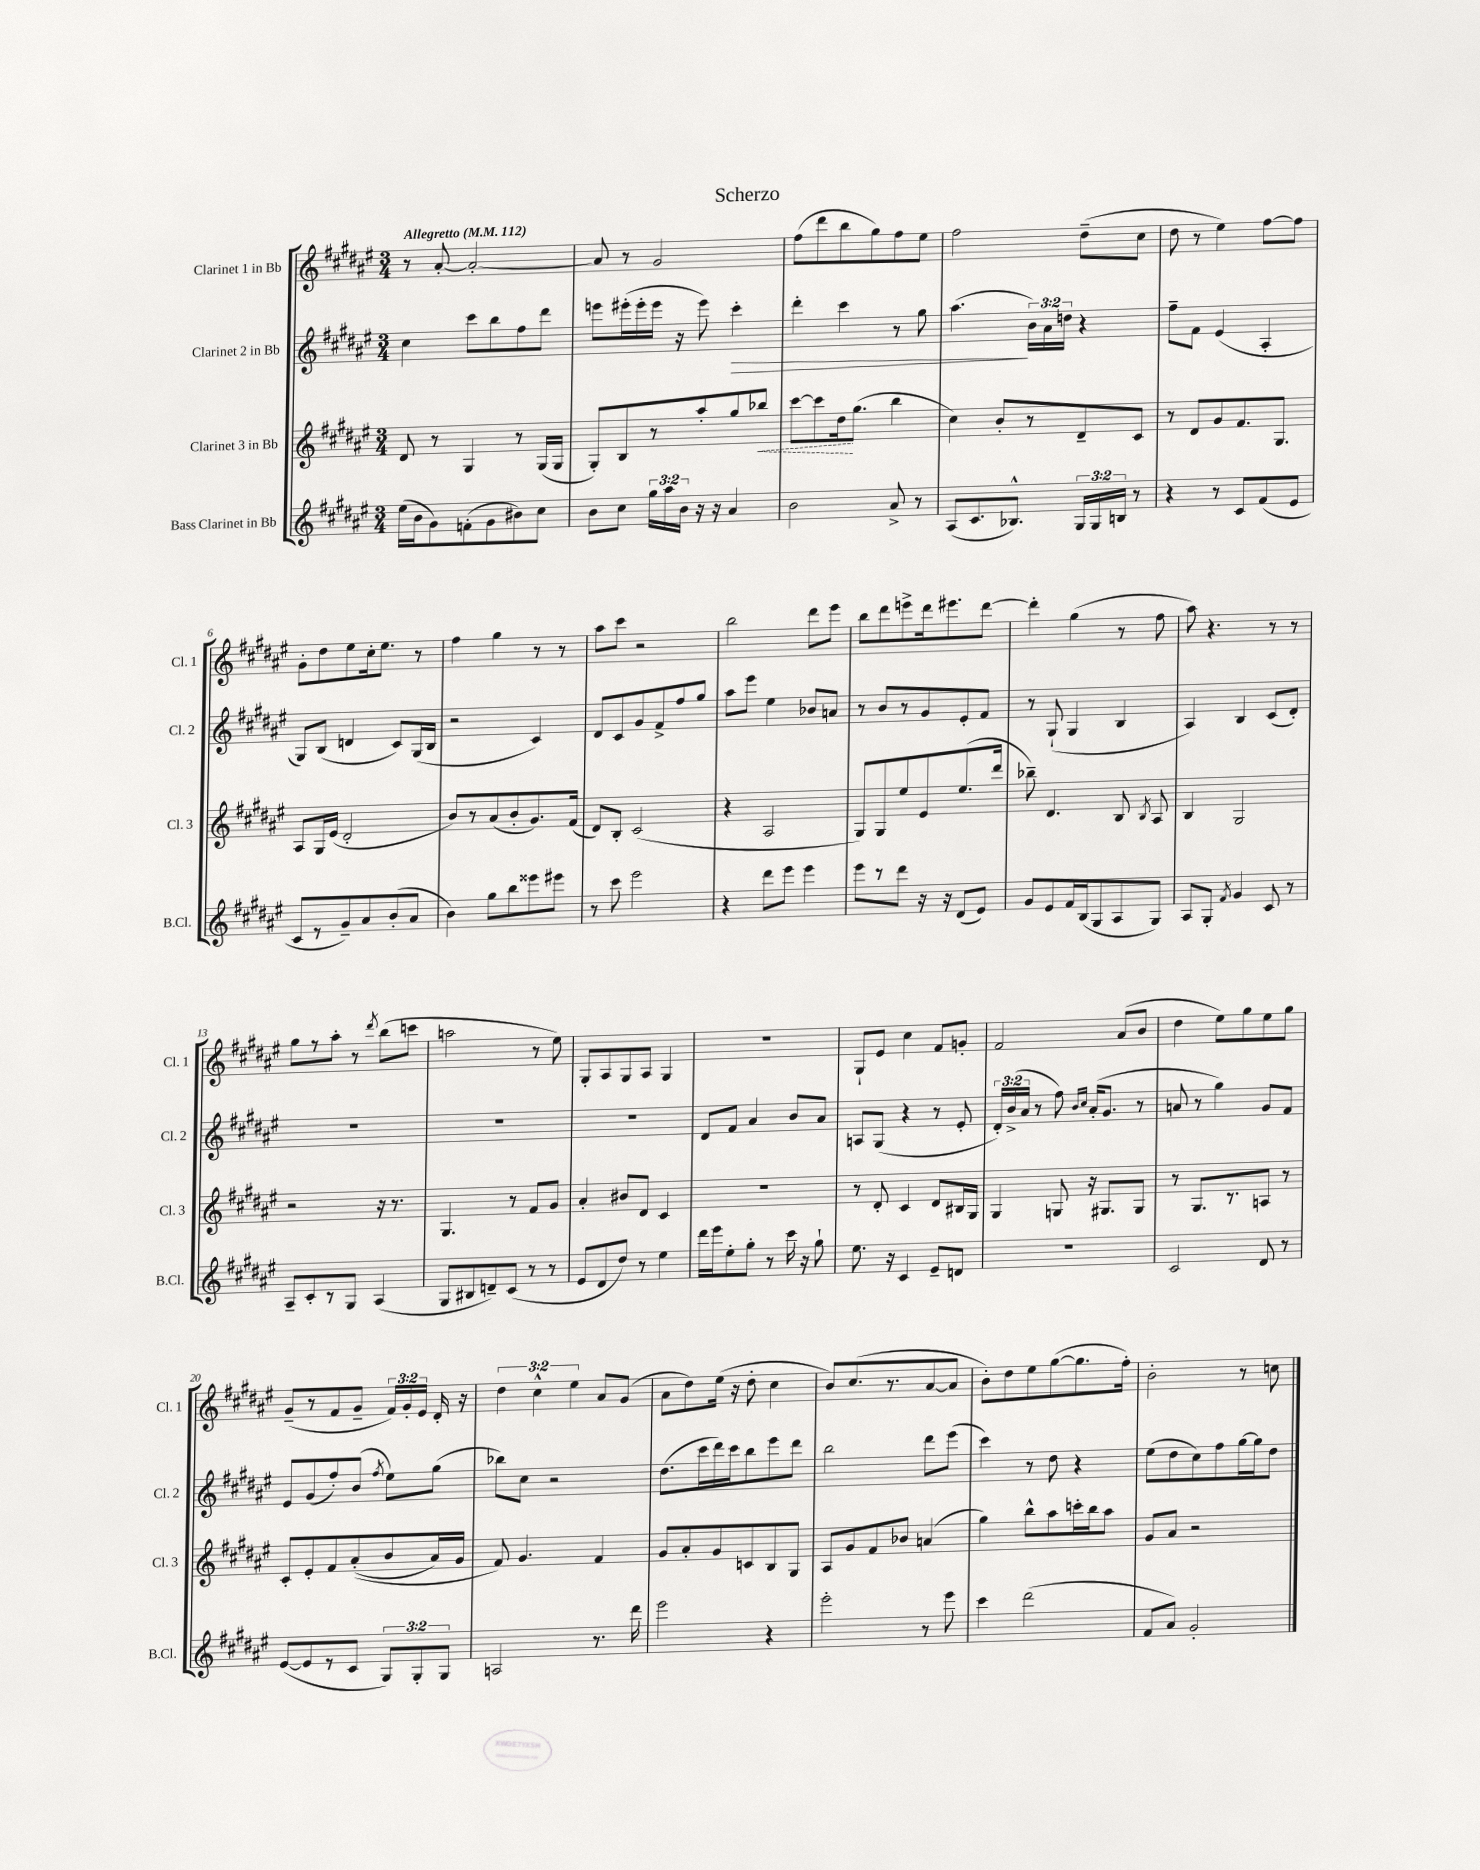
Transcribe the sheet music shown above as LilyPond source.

\header { title = "Scherzo" }
<<
\new StaffGroup <<
\new Staff = "s0" \with { instrumentName = "Clarinet 1 in Bb" shortInstrumentName = "Cl. 1" } {
    \clef treble \key fis \major \numericTimeSignature \time 3/4 \override Staff.TupletNumber.text = #tuplet-number::calc-fraction-text \tempo "Allegretto" 4 = 112
    \autoBeamOff r8 ais'8~-. ais'2~-. |
    ais'8 r8 gis'2 |
    fis''8[( dis'''8 b''8 gis''8) fis''8 eis''8] |
    fis''2 dis''8[--( cis''8] |
    dis''8 r8 eis''4) fis''8[~ fis''8] |
    gis'8[-. dis''8 eis''8 cis''16-. eis''8.] r8 |
    fis''4 gis''4 r8 r8 |
    ais''8[ cis'''8] r2 |
    b''2 dis'''8[ eis'''8] |
    b''8[ dis'''8 e'''8-> dis'''16 eis'''8. dis'''8]~ |
    dis'''4-. gis''4( r8 fis''8 |
    ais''8) r4. r8 r8 |
    gis''8[ r8 ais''8]-. r8 \acciaccatura { dis'''8 } b''8[( c'''8] |
    a''2 r8 eis''8) |
    gis8[-. ais8 gis8 ais8] gis4 |
    R2. |
    gis8[-! eis'8] cis''4 fis'8[ g'8]-. |
    fis'2 ais'8[( b'8] |
    dis''4 eis''8[) gis''8 eis''8 gis''8] |
    gis'8[--( r8 fis'8 gis'8]-- \tuplet 3/2 { fis'16[) gis'16-. eis'16] } dis'16-. r16 |
    \tuplet 3/2 { dis''4 cis''4-^ eis''4 } ais'8[ gis'8]( |
    ais'8[ dis''8) eis''16]( r16 dis''8-. cis''4 |
    b'8[) cis''8.( r8. ais'8~ ais'8] |
    b'8[-.) dis''8 eis''8 gis''8~( gis''8. fis''16]-.) |
    b'2-. r8 c''8 \bar "|." |
}
\new Staff = "s1" \with { instrumentName = "Clarinet 2 in Bb" shortInstrumentName = "Cl. 2" } {
    \clef treble \key fis \major \numericTimeSignature \time 3/4 \override Staff.TupletNumber.text = #tuplet-number::calc-fraction-text
    \autoBeamOff cis''4 cis'''8[ b''8 fis''8 dis'''8] |
    e'''8[ eis'''16-.( eis'''16-. eis'''16] r16 eis'''8) cis'''4-.\> |
    dis'''4-. cis'''4 r8 gis''8 |
    ais''4.\!( \tuplet 3/2 { b'16[) ais'16 d''16] } r4 |
    fis''8[-- fis'8] eis'4( ais4-. |
    gis8[) b8]( d'4 cis'8[) gis16( b16] |
    r2 cis'4) |
    dis'8[ cis'8 gis'8 fis'8-> fis''8 gis''8] |
    ais''8[ eis'''8] eis''4 bes'8[ a'8] |
    r8 b'8[ r8 gis'8 eis'8-. fis'8] |
    r8 gis8-!( gis4 b4 |
    ais4) b4 cis'8[( dis'8]-.) |
    R2. |
    R2. |
    R2. |
    dis'8[ fis'8] ais'4 b'8[ ais'8] |
    a8[ gis8]( r4 r8 eis'8-. |
    \tuplet 3/2 { dis'16[-.) b'16->( ais'16] } r8 fis''8) \grace { b'16[ cis''16] } ais'16[-.( gis'8.] r8 |
    a'8 r8 gis''4) gis'8[ fis'8] |
    eis'8[ gis'8( fis''8-.) b'8]( \acciaccatura { fis''8 } eis''8[) gis''8]( |
    bes''8[) cis''8] r2 |
    dis''8.[( cis'''16 dis'''16) cis'''16 b''8 eis'''8 dis'''8] |
    b''2 dis'''8[ eis'''8]( |
    cis'''4) r8 dis''8 r4 |
    eis''8[( dis''8 cis''8) fis''8 gis''16~ gis''16 dis''8] \bar "|." |
}
\new Staff = "s2" \with { instrumentName = "Clarinet 3 in Bb" shortInstrumentName = "Cl. 3" } {
    \clef treble \key fis \major \numericTimeSignature \time 3/4
    \autoBeamOff dis'8 r8 gis4 r8 gis16[( gis16] |
    gis8[-.) b8 r8 ais''8-. gis''8 \once \override Hairpin.style = #'dashed-line bes''8]\< |
    cis'''8[~ cis'''8 dis''16\! gis''8.]( b''4 |
    cis''4) b'8[-. r8 dis'8-- cis'8] |
    r8 dis'8[ gis'8 fis'8. gis8.] |
    ais8[ gis16 eis'16]( dis'2-. |
    b'8[) r8 ais'8( b'8-. gis'8.) fis'16]( |
    dis'8[) b8]-. cis'2( |
    r4 ais2 |
    gis8[) gis8 eis''8 eis'8 eis''8.( dis'''16] |
    bes''8--) dis'4. b8 \acciaccatura { b8 } ais8 |
    b4 gis2 |
    r2 r16 r8. |
    gis4. r8 fis'8[ gis'8] |
    ais'4-. bis'8[ dis'8] cis'4 |
    R2. |
    r8 dis'8-. cis'4 dis'8[ bis16 gis16] |
    gis4 g8 r16 gis8.[ gis8] |
    r8 gis8.[ r8. a8] r8 |
    cis'8[-. eis'8-. fis'8 ais'8-.(\( b'8 ais'16) gis'16] |
    fis'8\) gis'4. fis'4 |
    gis'8[ ais'8-. gis'8 c'8 b8 gis8] |
    ais8[ gis'8 fis'8 bes'8] a'4( |
    gis''4) b''8[-^ ais''8 c'''16-. b''16 ais''8] |
    gis'8[ ais'8] r2 \bar "|." |
}
\new Staff = "s3" \with { instrumentName = "Bass Clarinet in Bb" shortInstrumentName = "B.Cl." } {
    \clef treble \key fis \major \numericTimeSignature \time 3/4 \override Staff.TupletNumber.text = #tuplet-number::calc-fraction-text
    \autoBeamOff eis''16[( b'16 gis'8) f'8-.( gis'8 bis'8) cis''8] |
    b'8[ cis''8] \tuplet 3/2 { gis''16[ ais''16 b'16] } r16 r16 ais'4 |
    b'2 ais'8-> r8 |
    ais8[( cis'8. bes8.]-^) \tuplet 3/2 { gis16[ gis16 b16] } r8 |
    r4 r8 cis'8[ fis'8( eis'8] |
    cis'8[ r8 gis'8--) ais'8 b'8-.( ais'8] |
    b'4) gis''8[ b''8 eisis'''8 eis'''8] |
    r8 cis'''8 eis'''2 |
    r4 dis'''8[ eis'''8] eis'''4 |
    eis'''8[ r8 dis'''8] r16 r16 dis'8[( eis'8]) |
    gis'8[ eis'8 fis'16 b16( gis8 ais8 gis8]) |
    ais8[ gis8]-. \acciaccatura { fis'8 } gis'4 cis'8 r8 |
    ais8[-- cis'8-. r8 gis8] ais4( |
    gis8[ bis8 d'8--) cis'8]( r8 r8 |
    eis'8[ dis'8 dis''8]) r8 eis''4 |
    dis'''16[ eis'''16 eis''8-. gis''8]-. r8 cis'''16 r16 gis''8-! |
    eis''8. r16 cis'4 eis'8[-- d'8] |
    R2. |
    cis'2 dis'8 r8 |
    eis'8[~( eis'8 r8 cis'8] \tuplet 3/2 { gis8[) gis8-. gis8] } |
    a2 r8. dis'''16 |
    eis'''2 r4 |
    eis'''2-. r8 eis'''8 |
    cis'''4 dis'''2( |
    fis'8[ ais'8]) gis'2-. \bar "|." |
}
>>
>>
